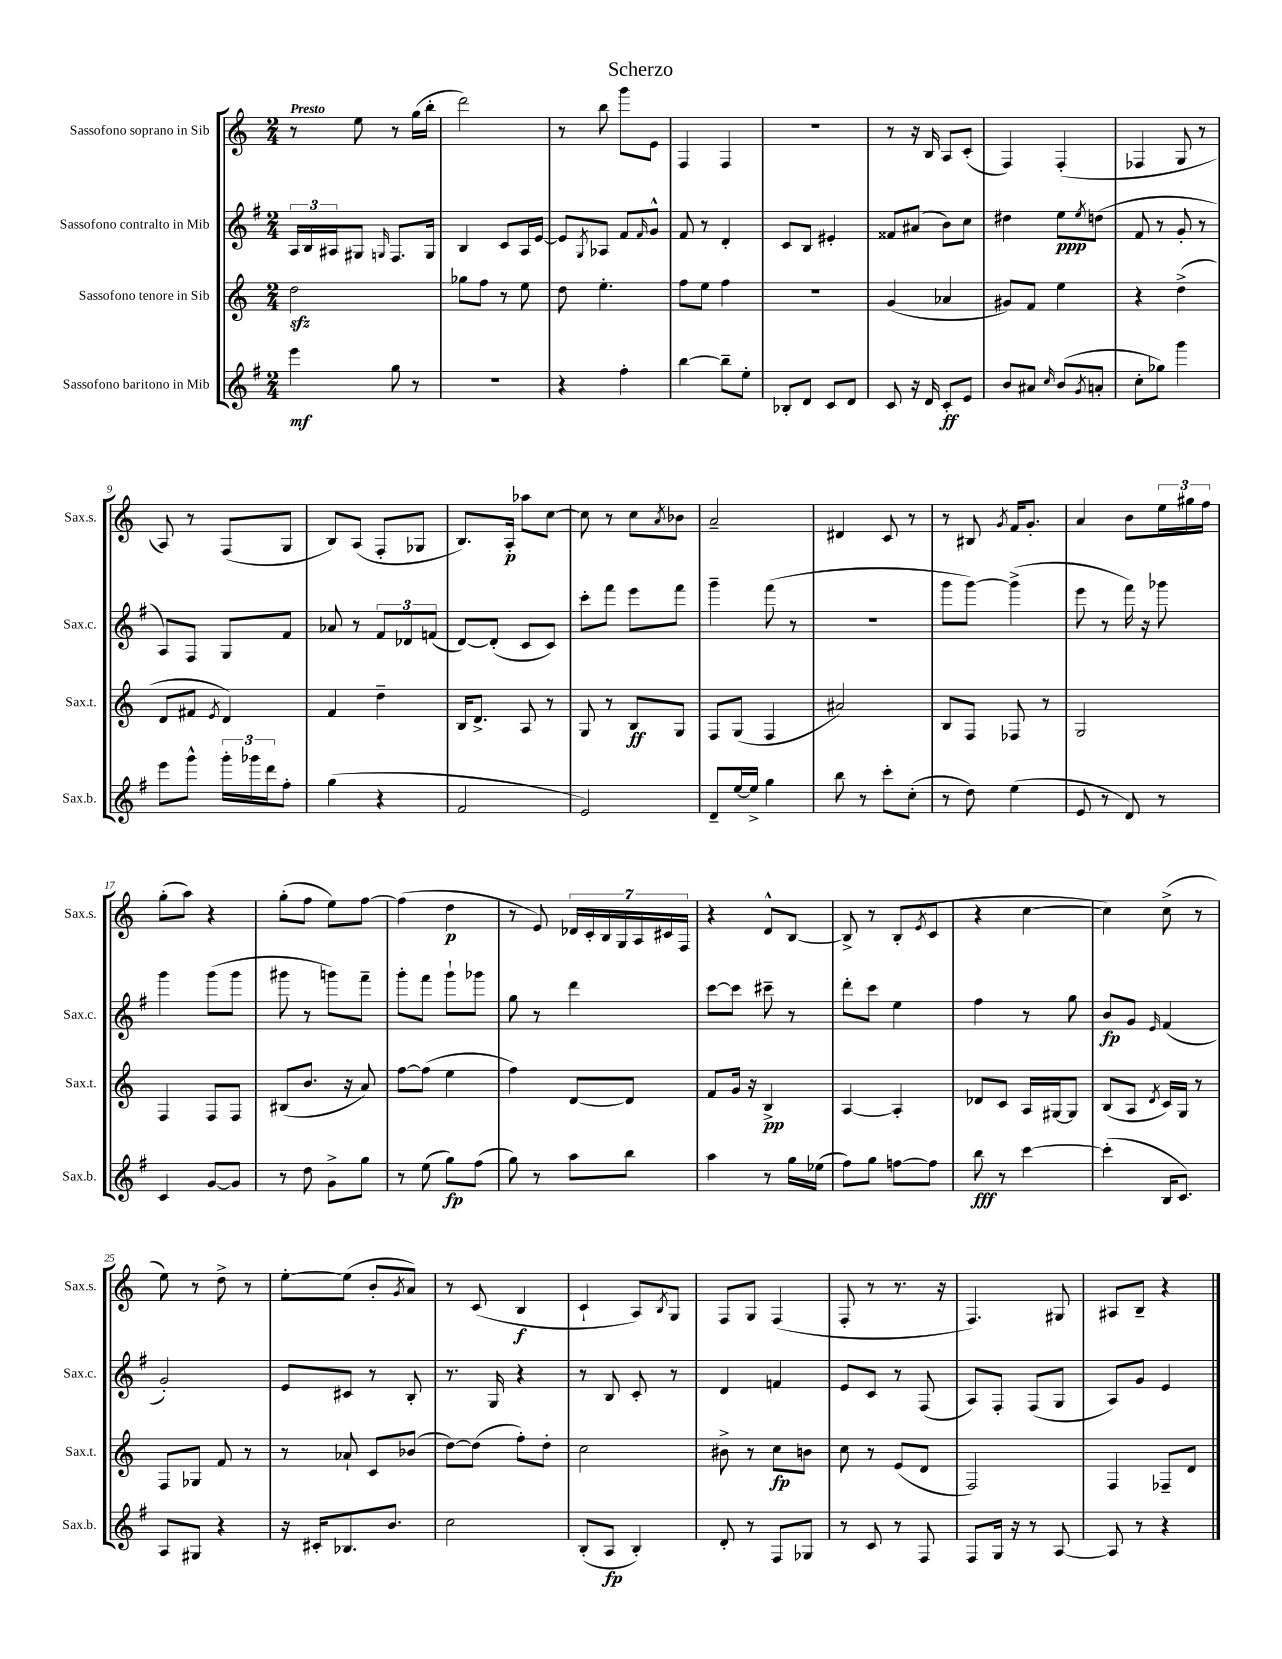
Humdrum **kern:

**kern	**kern	**kern	**kern
*staff4	*staff3	*staff2	*staff1
*clefG2	*clefG2	*clefG2	*clefG2
*k[f#]	*k[]	*k[f#]	*k[]
*M2/4	*M2/4	*M2/4	*M2/4
4eee\	2dd\	24A/LL	8r
.	.	24B/	.
.	.	24A#/J	.
.	.	8G#/J	8ee\
.	.	16qqG/	.
8gg\	.	8.F#/L	8r
8r	.	.	(16gg\LL
.	.	16G/Jk	16bb'\JJ
=	=	=	=
2r	8gg-\L	4B/	2ddd\)
.	8ff\J	.	.
.	8r	8c/L	.
.	8ee\	16A/L	.
.	.	[16e/JJ	.
=	=	=	=
4r	8dd\	8e/]L	8r
.	.	8qG/	.
.	4.ee'\	8A-/J	8bb\
4ff#'\	.	8f#/L	8ggg\L
.	.	16qqf#/	.
.	.	8g^^/J	8e\J
=	=	=	=
[4bb\	8ff\L	8f#/	4F/
.	8ee\J	8r	.
8bb~\]L	4ff\	4d'/	4F/
8ee'\J	.	.	.
=	=	=	=
8B-'/L	2r	8c/L	2r
8d/J	.	8B/J	.
8c/L	.	4e#'/	.
8d/J	.	.	.
=	=	=	=
8c/	(4g/	8f##/L	8r
16r	.	(8a#/J	16r
16d/	.	.	16B/
8c'/L	4a-/	8b\L)	8A/L
8e/J	.	8cc\J	(8c'/J
=	=	=	=
8b/L	8g#/L)	4dd#\	4F/)
8a#/J	8f/J	.	.
16qqcc/	.	.	.
(8b/L	4ee\	8ee\L	(4F'/
8qg/	.	8qee/	.
8a'/J	.	(8dd\J	.
=	=	=	=
8cc'\L	4r	8f#/	4F-/
8gg-\J)	.	8r	.
4ggg\	(4dd^\	8g'/	8G/
.	.	8r	8r
=	=	=	=
8eee\L	8d/L	8A/L)	8A/)
8ggg^^\J	8f#/J	8F#/J	8r
.	8qe/	.	.
24ggg'\LL	4d/)	8G/L	(8F/L
24ggg-\	.	.	.
24ddd\J	.	.	.
8ff#'\J	.	8f#/J	8G/J
=	=	=	=
(4gg\	4f/	8a-/	8B/L)
.	.	8r	(8A/J
4r	4dd~\	12f#/L	8F'/L
.	.	12d-/	.
.	.	.	8G-/J
.	.	(12f/J	.
=	=	=	=
2f#/	16B/LK	[8d/L)	8.B/L)
.	8.d^/J	.	.
.	.	(8d'/]J	.
.	.	.	16A'/Jk
.	8A/	8c/L	8aa-\L
.	8r	8c/J)	[8cc\J
=	=	=	=
2e/)	8G/	8ccc'\L	8cc\]
.	8r	8fff#\J	8r
.	8B/L	8eee\L	8cc\L
.	.	.	8qa/
.	8G/J	8fff#\J	8b-\J
=	=	=	=
8d~/L	8F/L	4ggg~\	2a~/
[16ee/L	(8G/J	.	.
16ee^/]JJ	.	.	.
4gg\	4F/	(8fff#\	.
.	.	8r	.
=	=	=	=
8bb\	2a#/)	2r	4d#/
8r	.	.	.
8ccc'\L	.	.	8c/
(8cc'\J	.	.	8r
=	=	=	=
8r	8B/L	8ggg\L	8r
8dd\)	8F/J	[8ggg\J)	8B#/
.	.	.	8qg/
(4ee\	8F-/	(4ggg^\]	16f/LK
.	.	.	8.g'/J
.	8r	.	.
=	=	=	=
8e/	2G/	8eee\	4a/
8r	.	8r	.
8d/)	.	16fff#\)	8b\L
.	.	16r	.
8r	.	8ggg-\	24ee\L
.	.	.	24gg#\
.	.	.	24ff\JJ
=	=	=	=
4c/	4F/	4ggg\	(8gg'\L
.	.	.	8aa\J)
[8g/L	8F/L	(8ggg\L	4r
8g/]J	8F/J	8ggg\J	.
=	=	=	=
8r	(8B#/L	8ggg#\	(8gg'\L
8dd\	8.b/J	8r	8ff\J
8g^\L	.	8ggg\L)	8ee\L)
.	16r	.	.
8gg\J	8a/)	8fff#~\J	[8ff\J
=	=	=	=
8r	[8ff\L	8ggg'\L	(4ff\]
(8ee\	(8ff\]J	8fff#\J	.
8gg\L)	4ee\	8ggg`\L	4dd\
(8ff#\J	.	8ggg-\J	.
=	=	=	=
8gg\)	4ff\)	8gg\	8r
8r	.	8r	8e/)
8aa\L	[8d/L	4ddd\	28d-/LL
.	.	.	28c'/
.	.	.	28B/
.	.	.	28G/
8bb\J	8d/]J	.	.
.	.	.	28A/
.	.	.	28c#/
.	.	.	28F/JJ
=	=	=	=
4aa\	8f/L	[8ccc\L	4r
.	16g/Jk	8ccc\]J	.
.	16r	.	.
8r	4B^/	8ccc#~\	8d^^/L
16gg\LL	.	8r	[8B/J
(16ee-\JJ	.	.	.
=	=	=	=
8ff#\L)	[4A/	8ddd'\L	8B^/]
8gg\J	.	8ccc\J	8r
[8ff\L	4A'/]	4ee\	(8B'/L
.	.	.	8qe/
8ff\]J	.	.	8c/J
=	=	=	=
8bb\	8d-/L	4ff#\	4r
8r	8c/J	.	.
[4ccc\	16A/LL	8r	[4cc\
.	[16G#/J	.	.
.	8G#/]J	8gg\	.
=	=	=	=
(4ccc'\]	(8B/L	8b/L	4cc\])
.	8A/J	8g/J	.
.	8qd/	16qqe/	.
16B/LK	16c/LL)	(4f#/	(8cc^\
8.c/J)	16G/JJ	.	.
.	8r	.	8r
=	=	=	=
8A/L	8F/L	2g'/)	8ee\)
8G#/J	8G-/J	.	8r
4r	8f/	.	8dd^\
.	8r	.	8r
=	=	=	=
16r	8r	8e/L	[8ee'\L
16c#'/LK	.	.	.
8.B-/	8a-`/	8c#/J	(8ee\]J
.	8c/L	8r	8b'/L
8.b/J	.	.	.
.	.	.	8qg/
.	(8b-/J	8B'/	8a/J)
=	=	=	=
2cc\	[8dd\L)	8.r	8r
.	(8dd\]J	.	(8c/
.	.	16G/	.
.	8ff'\L)	4r	4B/
.	8dd'\J	.	.
=	=	=	=
(8B'/L	2cc\	8r	4c`/
8A/J	.	8B/	.
4B'/)	.	8c'/	8A/L)
.	.	.	8qB/
.	.	8r	8G/J
=	=	=	=
8d'/	8b#^\	4d/	8F/L
8r	8r	.	8G/J
8F#/L	8cc\L	4f/	(4F/
8G-/J	8b\J	.	.
=	=	=	=
8r	8cc\	8e/L	8F'/
8c/	8r	8c/J	8r
8r	(8e/L	8r	8.r
8F#/	8d/J	(8F#/	.
.	.	.	16r
=	=	=	=
8F#/L	2F/)	8A/L)	4.F/)
16G/Jk	.	8F#'/J	.
16r	.	.	.
8r	.	(8F#/L	.
[8A/	.	8G/J	8G#/
=	=	=	=
8A/]	4F/	8A/L)	8A#/L
8r	.	8g/J	8B~/J
4r	8F-~/L	4e/	4r
.	8d/J	.	.
==	==	==	==
*-	*-	*-	*-
